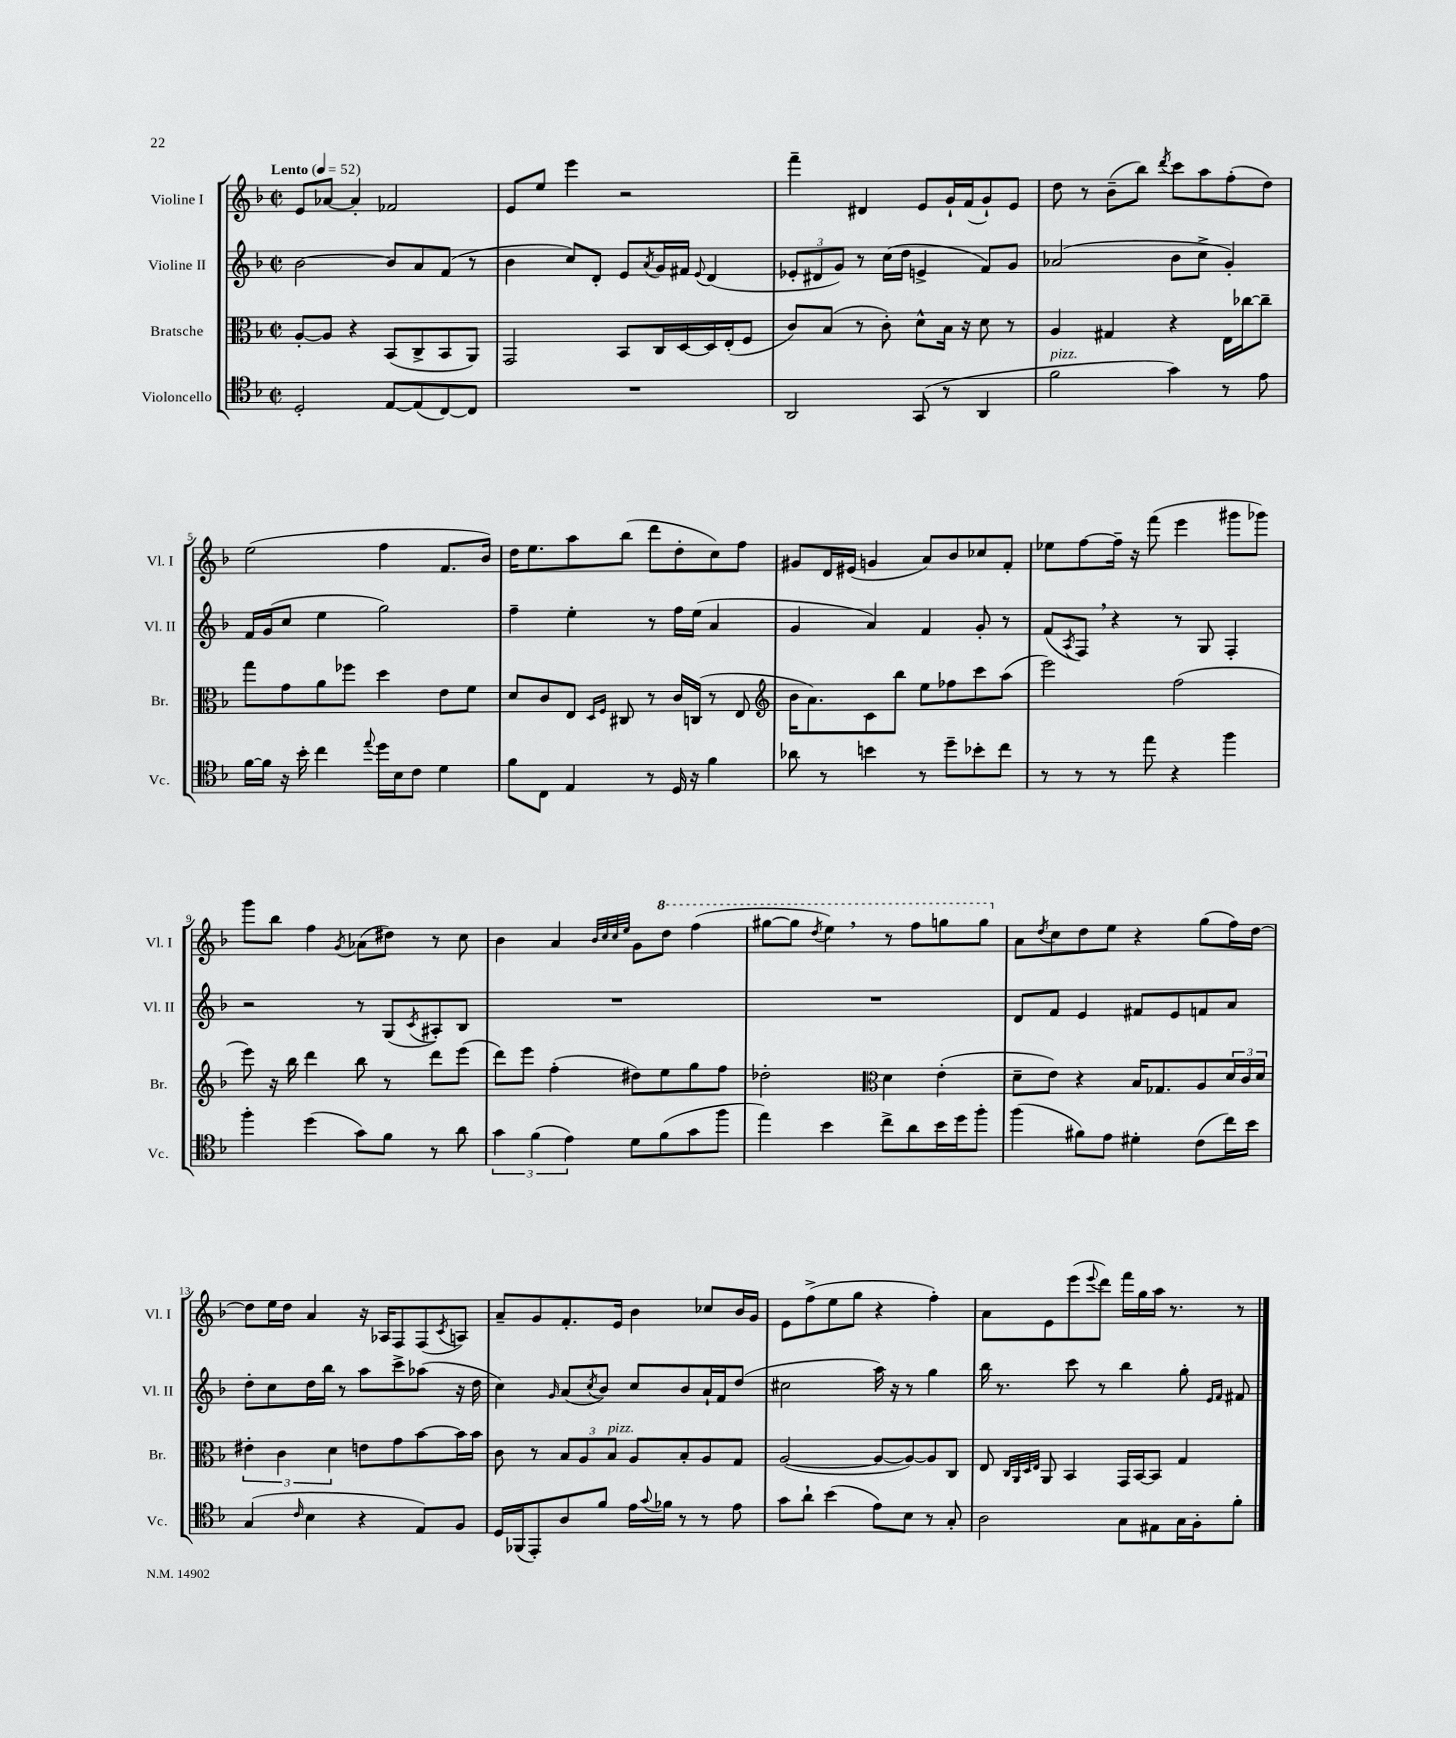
<<
\new StaffGroup <<
\new Staff = "s0" \with { instrumentName = "Violine I" shortInstrumentName = "Vl. I" } {
    \clef treble \key f \major \defaultTimeSignature \time 2/2 \tempo "Lento" 4 = 52
    e'8 aes'8~ aes'4-. fes'2 |
    e'8 e''8 e'''4 r2 |
    f'''4-- dis'4 e'8 g'16-! f'16( g'8-!) e'8 |
    d''8 r8 bes'8--( bes''8) \acciaccatura { d'''8 } c'''8 a''8 f''8-.( d''8) |
    e''2( f''4 f'8. bes'16) |
    d''16 e''8. a''8 bes''8( d'''8 d''8-. c''8) f''8 |
    gis'8 d'16 eis'16( g'4 a'8) bes'8 ces''8 f'8-. |
    ees''8 f''8~ f''16-- r16 f'''8( e'''4 gis'''8 ges'''8) |
    g'''8 bes''8 f''4 \acciaccatura { g'8 } aes'8( dis''8) r8 c''8 |
    bes'4 a'4 \grace { bes'32 c''32 c''32 e''32 } g'8 \ottava #1 d'''8 f'''4( |
    gis'''8~ gis'''8 \acciaccatura { d'''8 } e'''4) \breathe r8 f'''8 g'''8 g'''8 \ottava #0 |
    a'8 \acciaccatura { d''8 } c''8 d''8 e''8 r4 g''8( f''16) d''16~ |
    d''8 e''16 d''16 a'4 r16 aes16 f8 f8( \acciaccatura { c'8 } a8) |
    a'8-- g'8 f'8.-. e'16 bes'4 ces''8 bes'16 g'16 |
    e'8 f''8->( e''8 g''8 r4 f''4-.) |
    a'8 e'8 e'''8( \appoggiatura { e'''8 } d'''8) f'''16 g''16 a''16 r8. r8 \bar "|." |
}
\new Staff = "s1" \with { instrumentName = "Violine II" shortInstrumentName = "Vl. II" } {
    \clef treble \key f \major \defaultTimeSignature \time 2/2
    bes'2~ bes'8 a'8 f'8( r8 |
    bes'4 c''8) d'8-. e'8 \acciaccatura { a'8 } g'16 fis'16 \appoggiatura { e'8 } d'4( |
    \tuplet 3/2 { ees'8-. dis'8 g'8) } r8 c''16( d''16 e'4-> f'8) g'8 |
    aes'2( bes'8 c''8-> g'4-.) |
    f'16 g'16( c''8 e''4 g''2) |
    f''4-- e''4-. r8 f''16 e''16( a'4 |
    g'4 a'4) f'4 g'8-. r8 |
    f'8( \acciaccatura { a8 } f8) \breathe r4 r8 g8 f4-. |
    r2 r8 g8( \acciaccatura { c'8 } ais8-.) bes8 |
    R1 |
    R1 |
    d'8 f'8 e'4 fis'8 e'8 f'8 a'8 |
    d''8-. c''8 d''16 bes''16 r8 a''8 c'''8-> aes''8( r16 d''16 |
    c''4) \grace { g'16 } a'8( \acciaccatura { c''8 } bes'8) c''8 bes'8 a'16-! f'16 d''8( |
    cis''2 a''16) r16 r8 g''4 |
    bes''16 r8. c'''8 r8 bes''4 g''8-. \grace { e'16 f'16 } fis'8 \bar "|." |
}
\new Staff = "s2" \with { instrumentName = "Bratsche" shortInstrumentName = "Br." } {
    \clef alto \key f \major \defaultTimeSignature \time 2/2
    a8~-. a8 r4 bes,8( c8-> bes,8 a,8) |
    g,2 bes,8 c16 d16~ d16 e16-.( f8 |
    c'8) bes8( r8 c'8-.) d'8-^ bes16 r16 d'8 r8 |
    a4 gis4 r4 e16 ces''16~ ces''8-- |
    g''8 g'8 a'8 fes''8 d''4 e'8 f'8 |
    d'8 c'8 e8 \grace { d16 f16 } cis8 r8 c'16 c16( r8 e8 |
    \clef treble bes'16 a'8.) c'8 bes''8 e''8 fes''8 c'''8 a''8( |
    e'''2) f''2( |
    e'''8) r16 bes''16 d'''4 bes''8 r8 d'''8 e'''8( |
    d'''8) e'''8 f''4-.( dis''8) e''8 g''8 f''8 |
    des''2-. \clef alto d'4 e'4-.( |
    d'8-- e'8) r4 bes16 ges8. a8 \tuplet 3/2 { d'16 c'16 d'16 } |
    \tuplet 3/2 { eis'4-. c'4 d'4 } e'8 g'8 bes'8~ bes'16 bes'16 |
    c'8 r8 \tuplet 3/2 { bes8 a8 bes8^\markup { \italic "pizz." } } a8 bes8-. a8 g8 |
    a2~( a8~ a8~) a8 c8 |
    e8 \grace { c32 a,32 d32 e32 } a,8 bes,4 g,16 bes,16~ bes,8 g4 \bar "|." |
}
\new Staff = "s3" \with { instrumentName = "Violoncello" shortInstrumentName = "Vc." } {
    \clef tenor \key f \major \defaultTimeSignature \time 2/2
    d2-. e8~ e8( c8~) c8 |
    R1 |
    a,2 g,8( r8 a,4 |
    f'2^\markup { \italic "pizz." } g'4) r8 e'8 |
    f'16~ f'16 r16 bes'16-. c''4 \appoggiatura { e''8 } d''16 bes16 c'8 d'4 |
    f'8 c8 e4 r8 d16 r16 f'4 |
    aes'8 r8 b'4 r8 d''8-- bes'8-. c''8 |
    r8 r8 r8 e''8 r4 f''4 |
    f''4-. d''4( g'8) f'8 r8 a'8 |
    \tuplet 3/2 { g'4 f'4( e'4) } d'8 f'8( g'8 f''8 |
    e''4) bes'4 c''8-> a'8 bes'16 d''16 f''8-. |
    f''4( fis'8) e'8 dis'4-. c'8( c''16) bes'16 |
    g4( \grace { c'16 } bes4 r4 e8) f8 |
    d16 fes,16( e,8-.) a8 f'8 e'16 \appoggiatura { g'8 } fes'16 r8 r8 e'8 |
    g'8 a'8-! bes'4( e'8) bes8 r8 g8-. |
    a2 g8 eis8 g16 f16-. f'8-. \bar "|." |
}
>>
>>
